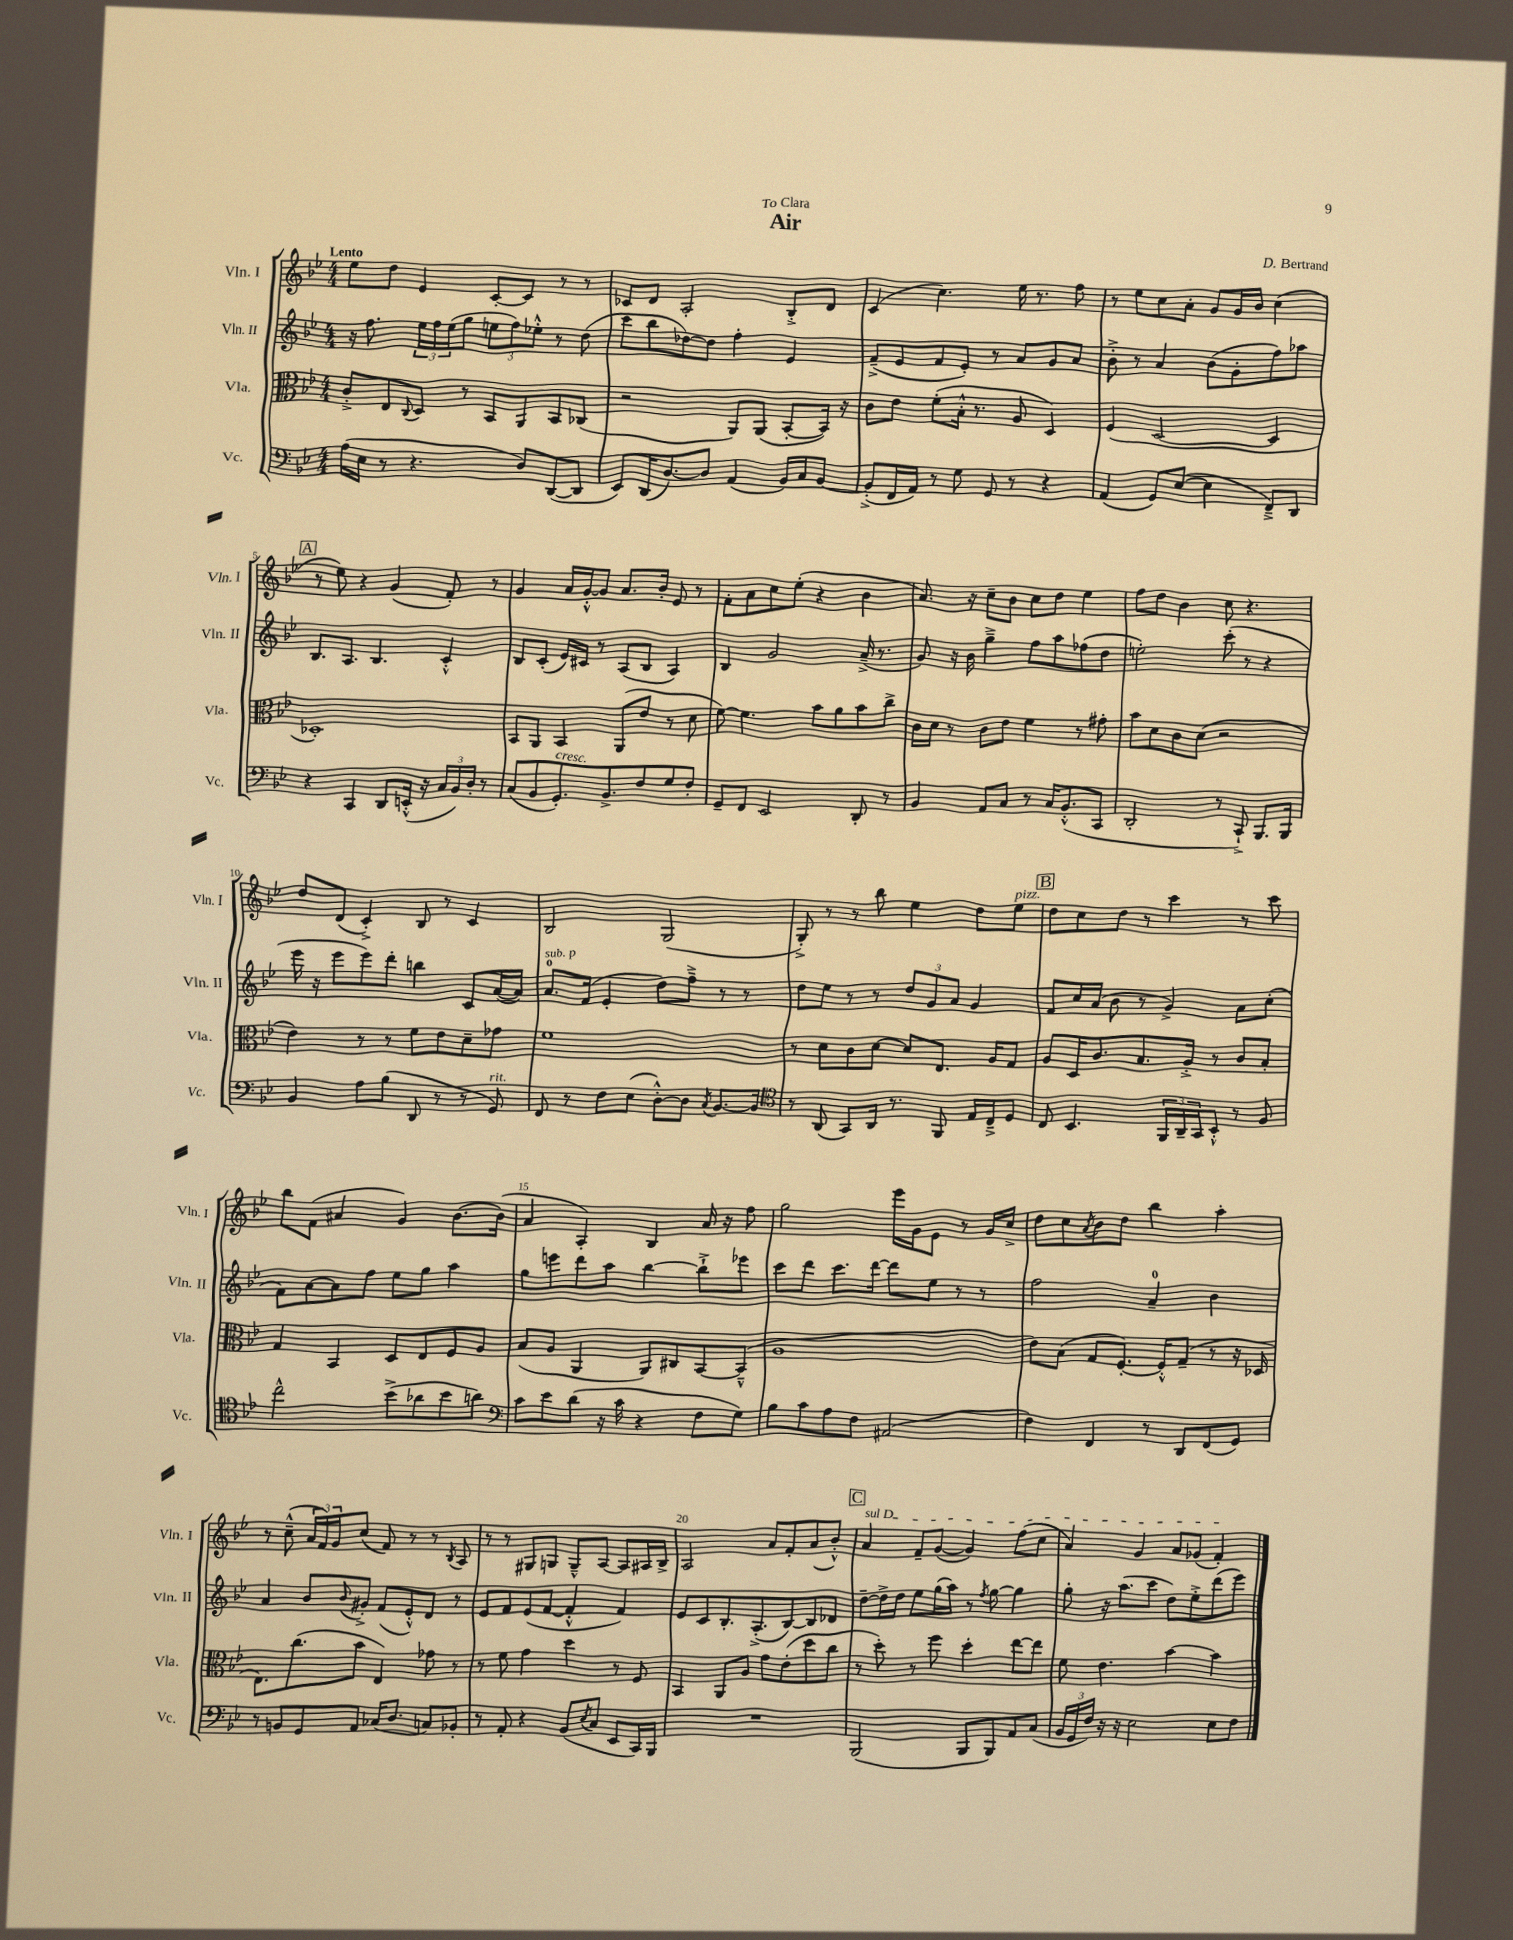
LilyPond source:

\header { title = "Air" composer = "D. Bertrand" dedication = "To Clara" }
<<
\new StaffGroup <<
\new Staff = "s0" \with { instrumentName = "Vln. I" shortInstrumentName = "Vln. I" } {
    \clef treble \key bes \major \numericTimeSignature \time 4/4 \tempo "Lento"
    ees''8 d''8 ees'4 c'8~-. c'8 r8 r8 |
    ces'8 d'8 a2-. bes8-.-> d'8 |
    c'4( c''4.) ees''16 r8. f''8 |
    r8 ees''8 c''8 a'8-. g'8 g'16 bes'16 c''4( |
    \mark \markup { \box "A" } r8 ees''8) r4 g'4( f'8-.) r8 |
    g'4 a'16 g'16~-.-^ g'8 a'8. bes'16-. ees'8 r8 |
    f'8-. a'8 c''8 ees''8-.( r4 bes'4 |
    a'8.) r16 c''8-- bes'8 c''8 d''8 ees''4 |
    f''8 d''8 bes'4 c''8 r4. |
    d''8 d'8( c'4-.->) bes8 r8 c'4 |
    bes2 g2( |
    g8-.->) r8 r8 bes''8 ees''4 d''8 ees''8^\markup { \italic "pizz." } |
    \mark \markup { \box "B" } d''8 c''8 d''8 r8 c'''4 r8 c'''8 |
    bes''8 f'8( ais'4 g'4) bes'8.~ bes'16( |
    a'4 a4-.) bes4 a'16 r16 f''8 |
    g''2 ees'''16 g'16 ees'8 r8 g'16 c''16-> |
    d''8 c''8 \acciaccatura { a'8 } bes'8 d''8 bes''4 a''4-. |
    r8 c''8---^( \tuplet 3/2 { a'16 f'16) g'16 } c''8( f'8) r8 r8 \acciaccatura { bes8 } a8 |
    r8 r8 gis8 g8 g8---^ a8~ a8 ais16 bes16-> |
    a2 a'8 f'8-. a'8( bes'8-.-^) |
    \mark \markup { \box "C" } \once \override TextSpanner.bound-details.left.text = \markup { \italic "sul D" } a'4\startTextSpan f'8-- g'8~( g'4) f''8( c''8 |
    a'4) g'4 a'8 ges'8( f'4-.\stopTextSpan) \bar "|." |
}
\new Staff = "s1" \with { instrumentName = "Vln. II" shortInstrumentName = "Vln. II" } {
    \clef treble \key bes \major \numericTimeSignature \time 4/4
    r16 f''8. \tuplet 3/2 { ees''16 f''16 ees''16( } g''8 \tuplet 3/2 { e''8 f''8) ees''8-.-^ } r8 d''8( |
    c'''8 bes''8 des''8~) des''8 f''4-. ees'4 |
    f'8--->( ees'8 f'8 ees'8-.) r8 a'8 g'8 a'8 |
    bes'8-.-> r8 a'4 bes'8( g'8-. f''8) aes''8 |
    \mark \markup { \box "A" } bes8. a8. bes4. c'4-.-^ |
    bes8 c'8-.( ees'16) cis'16 r8 a8( bes8 a4) |
    bes4 g'2 a'16--->( r8. |
    g'8) r16 bes'16 g''4---> f''8 a''8 fes''8( d''8 |
    e''2-.) c'''8-.( r8 r4 |
    ees'''16 r16 ees'''8 ees'''8) d'''8-. b''4 c'8 a'16~( a'16) |
    a'8.-0^\markup { \italic "sub. p" } f'16( ees'4-. d''8) f''8---> r8 r8 |
    d''8 ees''8 r8 r8 \tuplet 3/2 { d''8 g'8 a'8 } g'4 |
    \mark \markup { \box "B" } f'8 c''16 a'16( bes'8 r8 g'4->) a'8 c''8-.( |
    f'8) a'8~ a'8 f''8 ees''8 g''8 a''4 |
    g''8 e'''8 d'''8 a''8 bes''4~ bes''8-!-> ees'''8 |
    c'''8 d'''8 c'''8. d'''16~ d'''8 ees''8 r8 r8 |
    f''2 a'4-0-- bes'4 |
    a'4 bes'8 \appoggiatura { bes'8 } gis'8-.-> f'8( ees'8-.-^) d'8 r8 |
    ees'8 f'8 ees'8( f'8~ f'4-.-^ f'4) |
    ees'8 c'8 bes8.-. a8.-.->( bes8~) bes8 des'8 |
    \mark \markup { \box "C" } d''8~-- d''16-> d''16 ees''8 g''16( a''16) r8 \acciaccatura { f''8 } g''8~ g''4 |
    g''8-. r16 a''8.( c'''8 d''8) ees''8-.-> d'''8( ees'''8) \bar "|." |
}
\new Staff = "s2" \with { instrumentName = "Vla." shortInstrumentName = "Vla." } {
    \clef alto \key bes \major \numericTimeSignature \time 4/4
    c'8-.-> ees8 \appoggiatura { c8 } d8 r8 bes,8 a,8 bes,8 ces8( |
    r2 a,8) a,8( bes,8~-. bes,16) r16 |
    c'8 ees'8 f'8-.( bes16-.-^ r8. a8 d4) |
    f4( d2~ d4 |
    \mark \markup { \box "A" } des1-.) |
    bes,8 a,8 bes,4 a,8( ees'8 r8 d'8 |
    f'8~) f'4. bes'8 a'8 bes'8 c''8-> |
    c'16 d'16 r8 c'8 ees'8 f'4 r8 gis'8-. |
    bes'8 d'8 c'8 d'8( r2 |
    ees'4) r8 r8 f'8 ees'8 d'8-- ges'8 |
    f'1 |
    r8 d'8 c'8 d'8~ d'8 ees8. a16 g8 |
    \mark \markup { \box "B" } a8 d16 c'8. bes8. a16-.-> r8 c'8 bes8-. |
    g4 bes,4 d8 ees8 f8 a8 |
    bes8( a8 a,4 a,8) cis8 bes,8~ bes,8---^( |
    a1 |
    ees'8) bes8( g8 f8.~-.) f16-.-^ g8--( r8 r16 des16 |
    ees8.) c''8.( bes'8 ees4) ges'8 r8 |
    r8 f'8 g'4 d''4 r8 f8 |
    bes,4 a,8 a8 g'8 ees'8-.( d''8 c''8 |
    \mark \markup { \box "C" } r8 d''8-.) r8 f''8 d''4-. ees''8~ ees''8 |
    f'8 ees'4. bes'4~ bes'4 \bar "|." |
}
\new Staff = "s3" \with { instrumentName = "Vc." shortInstrumentName = "Vc." } {
    \clef bass \key bes \major \numericTimeSignature \time 4/4
    a16( ees16 r8 r4. d8) d,8~( d,8 |
    ees,8) d,16( d8.~) d8 a,4( bes,16) c16 bes,8~ |
    bes,8-.->( f,16 a,16) r8 g8 g,8 r8 r4 |
    a,4( g,8) ees8~( ees4 f,8--->) d,8 |
    \mark \markup { \box "A" } r4 c,4 d,8 e,16-.-^( r16 \tuplet 3/2 { c16 bes,16) d16-. } r8 |
    c8( bes,8 g,8.-.^\markup { \italic "cresc." }) bes,8.-> f8 g8 f8-. |
    g,8-- f,8 ees,2 d,8-. r8 |
    bes,4 a,8 c8 r8 c16 bes,8.-.-^( c,8 |
    d,2-. r8 c,8-!->) bes,,8. bes,,16 |
    bes,4 a8 bes8( d,8 r8 r8 g,8^\markup { \italic "rit." }) |
    f,8 r8 f8 ees8( d8~-.-^) d8 \acciaccatura { c8 } bes,8.~ bes,16 |
    \clef tenor r8 a,8( g,8) a,16 r8. f,8 ees16 c16---> d8 |
    \mark \markup { \box "B" } c8 bes,4. \tuplet 3/2 { f,16 a,16-- g,16 } bes,8-.-^ r8 f8 |
    c''2-^ bes'8->( aes'8 bes'8 a'8) |
    \clef bass c'8 ees'8 d'8( r16 c'16 r4 f8 g8) |
    bes8 c'8 a8 f8 ais,2( |
    f4) f,4 r8 d,8 f,8( g,8) |
    r8 b,8 g,8 a,8 ces16( d8. c8) bes,8-. |
    r8 a,8-. r4 bes,8( \acciaccatura { ees8 } c8 ees,8 c,16) bes,,16 |
    R1 |
    \mark \markup { \box "C" } bes,,2( bes,,8 bes,,8) a,8 c8( |
    \tuplet 3/2 { bes,16 g,16 f16) } r16 r16 ees2 ees8 f8 \bar "|." |
}
>>
>>
\layout { \context { \Score \override BarNumber.break-visibility = ##(#f #t #t) barNumberVisibility = #(every-nth-bar-number-visible 5) } }
